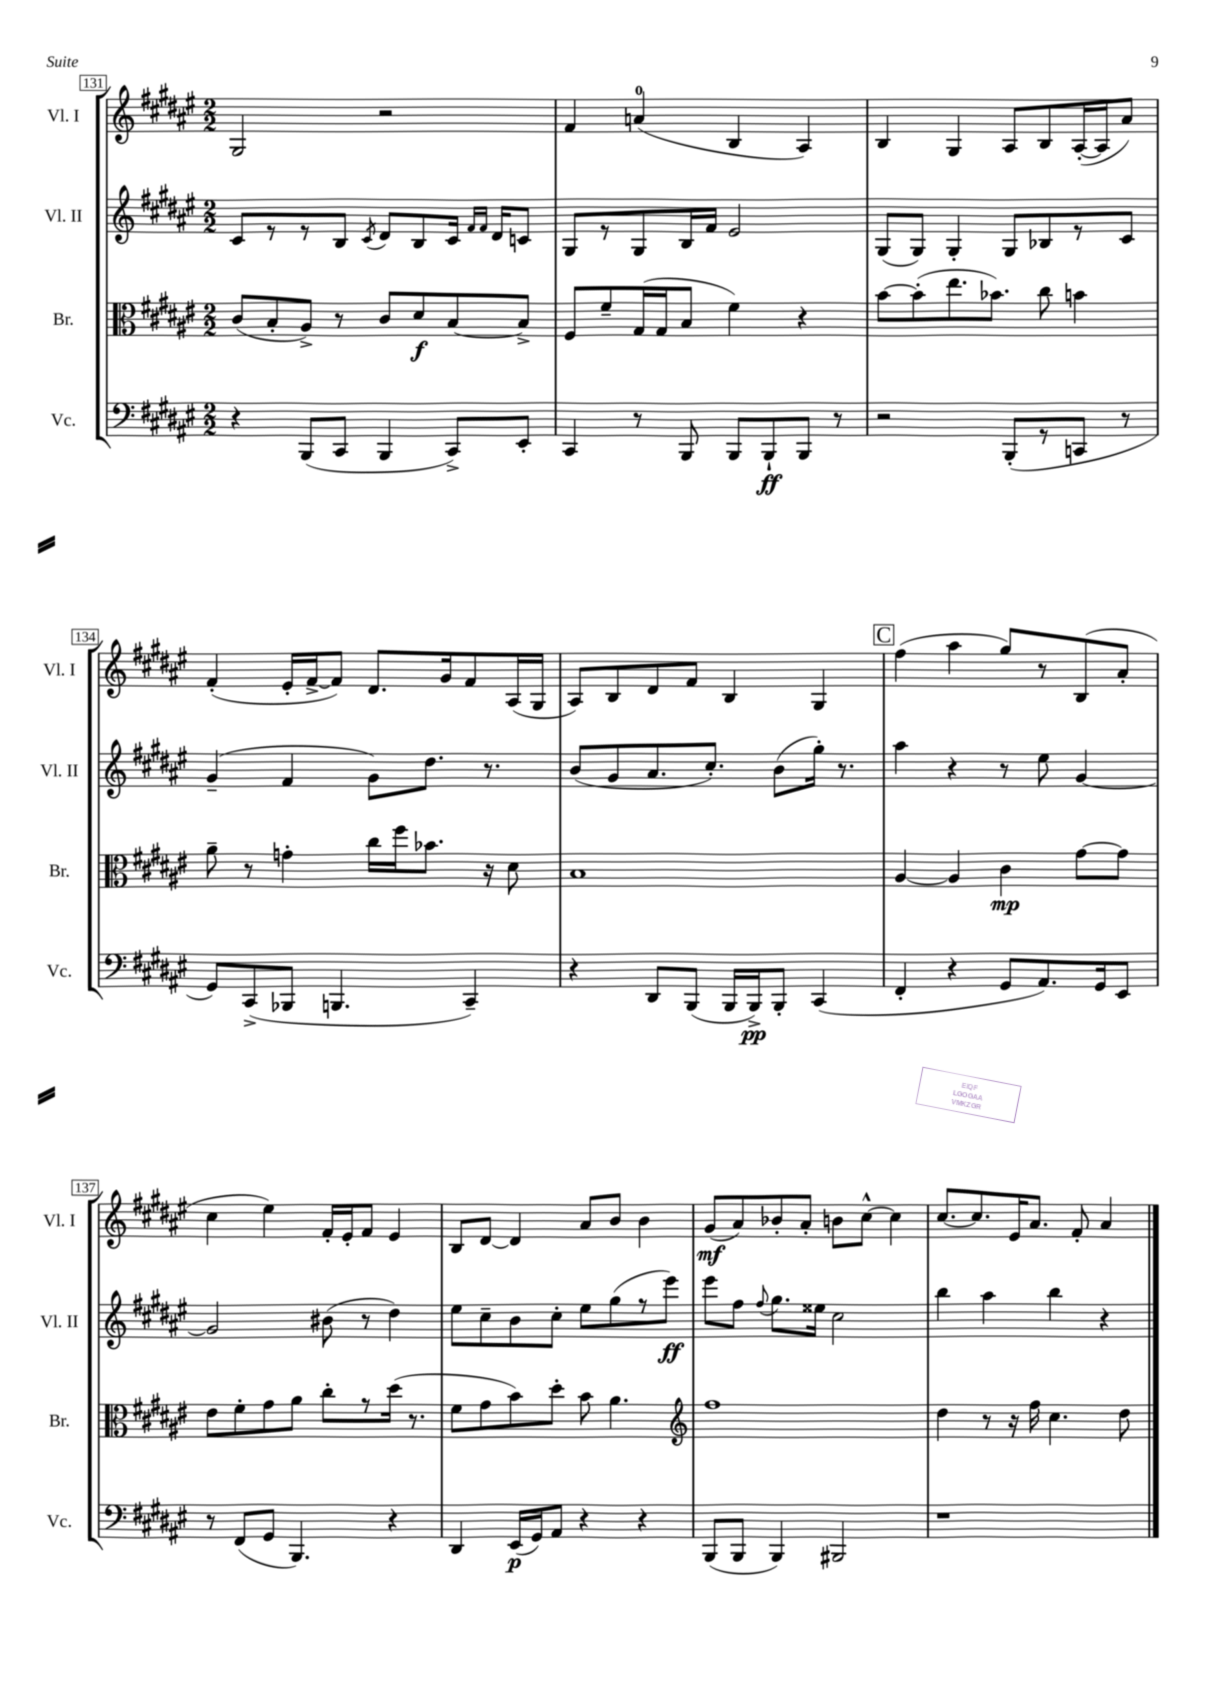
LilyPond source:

<<
\new StaffGroup <<
\new Staff = "s0" \with { instrumentName = "Vl. I" shortInstrumentName = "Vl. I" } {
    \clef treble \key fis \major \numericTimeSignature \time 2/2
    \autoBeamOff gis2 r2 |
    fis'4 a'4-0( b4 ais4) |
    b4 gis4 ais8[ b8 ais16~-.( ais16 ais'8]) |
    fis'4-.( eis'16[-. fis'16~-> fis'8]) dis'8.[ gis'16 fis'8 ais16( gis16] |
    ais8[) b8 dis'8 fis'8] b4 gis4 |
    \mark \markup { \box "C" } fis''4( ais''4 gis''8[) r8 b8( ais'8]-. |
    cis''4 eis''4) fis'16[-. eis'16-. fis'8] eis'4 |
    b8[ dis'8]~ dis'4 ais'8[ b'8] b'4 |
    gis'8[\mf( ais'8) bes'8-. ais'8]-. b'8[ cis''8]~-^ cis''4 |
    cis''8.[~ cis''8. eis'16 ais'8.] fis'8-. ais'4 \bar "|." |
}
\new Staff = "s1" \with { instrumentName = "Vl. II" shortInstrumentName = "Vl. II" } {
    \clef treble \key fis \major \numericTimeSignature \time 2/2
    \autoBeamOff cis'8[ r8 r8 b8] \acciaccatura { cis'8 } dis'8[ b8 cis'16] \grace { fis'16[ fis'16] } dis'16[ c'8] |
    gis8[ r8 gis8 b16 fis'16] eis'2 |
    gis8[( gis8]) gis4-. gis8[ bes8 r8 cis'8] |
    gis'4--( fis'4 gis'8[) dis''8.] r8. |
    b'8[( gis'8 ais'8. cis''8.]-.) b'8[( gis''16]-.) r8. |
    \mark \markup { \box "C" } ais''4 r4 r8 eis''8 gis'4~ |
    gis'2 bis'8( r8 dis''4) |
    eis''8[ cis''8-- b'8 cis''8]-. eis''8[ gis''8( r8 eis'''8]\ff) |
    eis'''8[ fis''8] \appoggiatura { fis''8 } gis''8.[ eisis''16] cis''2 |
    b''4 ais''4 b''4 r4 \bar "|." |
}
\new Staff = "s2" \with { instrumentName = "Br." shortInstrumentName = "Br." } {
    \clef alto \key fis \major \numericTimeSignature \time 2/2
    \autoBeamOff cis'8[( b8-. ais8]->) r8 cis'8[ dis'8\f b8~ b8]-> |
    fis8[ fis'8-- gis16( gis16 b8] fis'4) r4 |
    b'8[~ b'8-.( eis''8. bes'8.]) cis''8 b'4 |
    ais'8-- r8 g'4-. cis''16[ fis''16 bes'8.] r16 dis'8 |
    b1 |
    \mark \markup { \box "C" } ais4~ ais4 cis'4\mp gis'8[~ gis'8] |
    eis'8[ fis'8-. gis'8 ais'8] cis''8[-. r8 dis''16]( r8. |
    fis'8[ gis'8 b'8) dis''8]-. b'8 ais'4. |
    \clef treble fis''1 |
    dis''4 r8 r16 fis''16 cis''4. dis''8 \bar "|." |
}
\new Staff = "s3" \with { instrumentName = "Vc." shortInstrumentName = "Vc." } {
    \clef bass \key fis \major \numericTimeSignature \time 2/2
    \autoBeamOff r4 b,,8[( cis,8] b,,4 cis,8[->) eis,8]-. |
    cis,4 r8 b,,8 b,,8[ b,,8-!\ff b,,8] r8 |
    r2 b,,8[-.( r8 c,8] r8 |
    gis,8[) cis,8->( bes,,8] b,,4. cis,4--) |
    r4 dis,8[ b,,8]( b,,16[ b,,16->\pp) b,,8]-. cis,4( |
    \mark \markup { \box "C" } fis,4-. r4 gis,8[ ais,8.) gis,16 eis,8] |
    r8 fis,8[( gis,8] b,,4.) r4 |
    dis,4 eis,16[\p( gis,16) ais,8] r4 r4 |
    b,,8[( b,,8] b,,4) bis,,2 |
    r1 \bar "|." |
}
>>
>>
\layout { \context { \Score currentBarNumber = #131 \override BarNumber.stencil = #(make-stencil-boxer 0.1 0.3 ly:text-interface::print) } }
